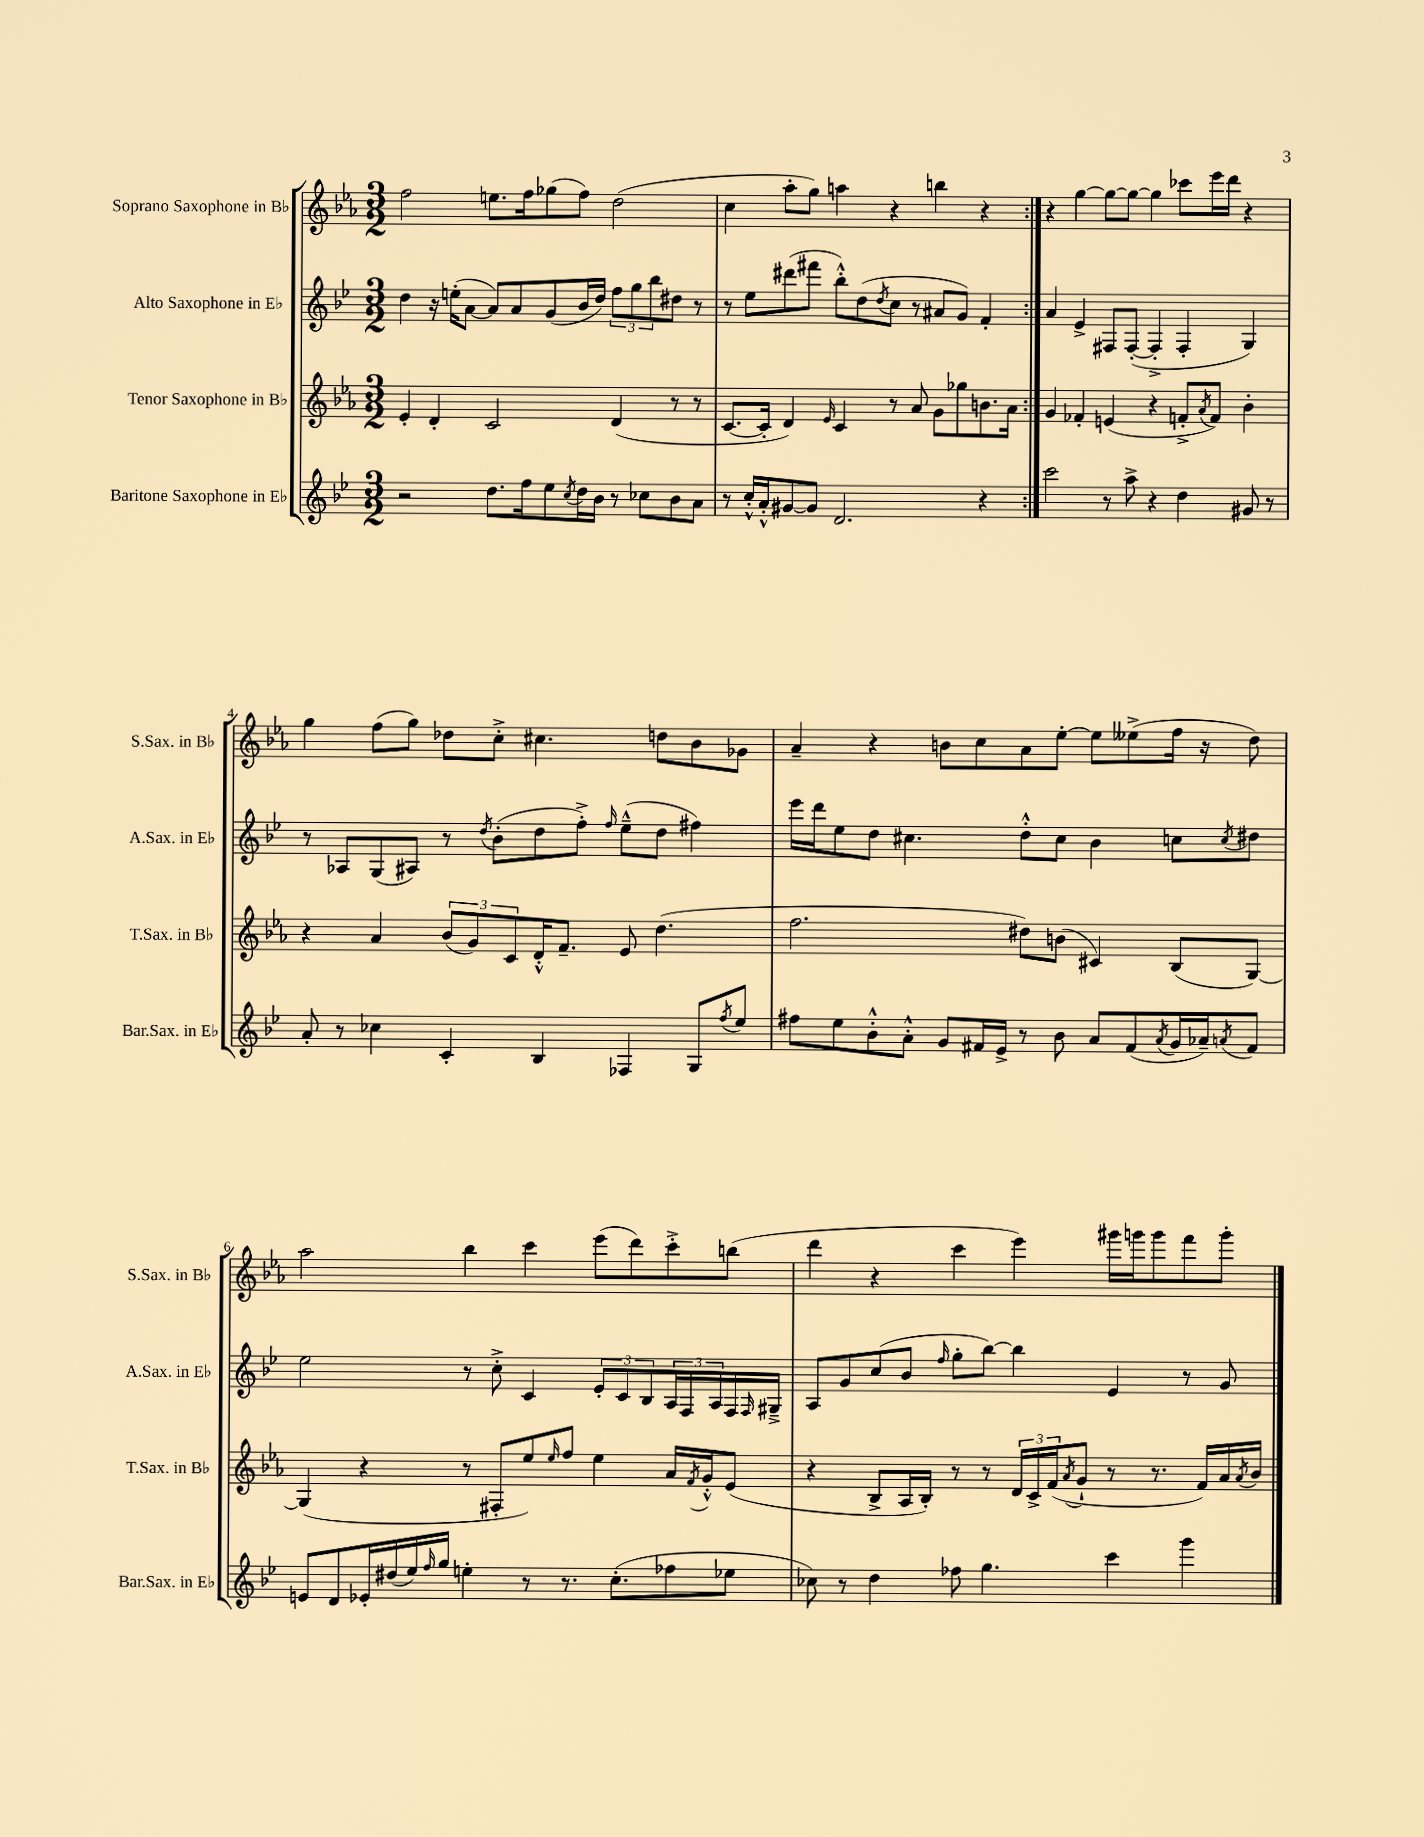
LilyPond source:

<<
\new StaffGroup <<
\new Staff = "s0" \with { instrumentName = "Soprano Saxophone in Bb" shortInstrumentName = "S.Sax. in Bb" } {
    \clef treble \key ees \major \numericTimeSignature \time 3/2
    \repeat volta 2 { f''2 e''8. f''16 ges''8( f''8) d''2( |
    c''4 aes''8-. g''8) a''4 r4 b''4 r4 | }
    r4 g''4~ g''8~ g''8~ g''4 ces'''8 ees'''16 d'''16 r4 |
    g''4 f''8( g''8) des''8 c''8-.-> cis''4. d''8 bes'8 ges'8 |
    aes'4-- r4 b'8 c''8 aes'8 ees''8~-. ees''8 eeses''8->( f''16 r16 d''8) |
    aes''2 bes''4 c'''4 ees'''8( d'''8) c'''8-.-> b''8( |
    d'''4 r4 c'''4 ees'''4) gis'''16 g'''16 g'''8 f'''8 g'''8-. \bar "|." |
}
\new Staff = "s1" \with { instrumentName = "Alto Saxophone in Eb" shortInstrumentName = "A.Sax. in Eb" } {
    \clef treble \key bes \major \numericTimeSignature \time 3/2
    \repeat volta 2 { d''4 r16 e''16-.( a'8~ a'8) a'8 g'8( bes'16 d''16) \tuplet 3/2 { f''8 g''8 bes''8 } dis''8 r8 |
    r8 ees''8 dis'''8( fis'''8 bes''8-.-^) d''8( \acciaccatura { d''8 } c''8 r8 ais'8 g'8) f'4-. | }
    a'4 ees'4-> fis8 fis8~-.( fis4-.-> fis4-. g4) |
    r8 aes8 g8( ais8) r8 \acciaccatura { d''8 } bes'8-.( d''8 f''8-.->) \grace { f''16 } ees''8---^( d''8 fis''4) |
    ees'''16 d'''16 ees''8 d''8 cis''4. d''8-.-^ cis''8 bes'4 c''8 \acciaccatura { c''8 } dis''8 |
    ees''2 r8 c''8-.-> c'4 \tuplet 3/2 { ees'8-. c'8 bes8 } \tuplet 3/2 { a16 f16 a16 } f16 \grace { f16 } gis16---> |
    a8 g'8 c''8( bes'8 \grace { f''16 } g''8-. bes''8~) bes''4 ees'4 r8 g'8 \bar "|." |
}
\new Staff = "s2" \with { instrumentName = "Tenor Saxophone in Bb" shortInstrumentName = "T.Sax. in Bb" } {
    \clef treble \key ees \major \numericTimeSignature \time 3/2
    \repeat volta 2 { ees'4-. d'4-. c'2 d'4( r8 r8 |
    c'8.~ c'16-. d'4) \grace { ees'16 } c'4 r8 aes'8 g'8 ges''8 b'8. aes'16 | }
    g'4 fes'4-. e'4( r4 f'8-.-> \acciaccatura { aes'8 } f'8) bes'4-. |
    r4 aes'4 \tuplet 3/2 { bes'8( g'8) c'8 } d'16-.-^ f'8.-- ees'8 d''4.( |
    f''2. dis''8) b'8( cis'4) bes8( g8~) |
    g4( r4 r8 fis8-. ees''8) \grace { ees''16 } f''8 ees''4 aes'16 \acciaccatura { f'8 } g'16-.-^ ees'8( |
    r4 bes8-> aes16 bes16-.) r8 r8 \tuplet 3/2 { d'16 c'16-> f'16( } \acciaccatura { aes'8 } g'8-! r8 r8. f'16) aes'16 \acciaccatura { aes'8 } bes'16 \bar "|." |
}
\new Staff = "s3" \with { instrumentName = "Baritone Saxophone in Eb" shortInstrumentName = "Bar.Sax. in Eb" } {
    \clef treble \key bes \major \numericTimeSignature \time 3/2
    \repeat volta 2 { r2 d''8. f''16 ees''8 \acciaccatura { c''8 } d''16 bes'16 r8 ces''8 bes'8 a'8 |
    r8 c''16-.-^ a'16-.-^ gis'8~ gis'8 d'2. r4 | }
    c'''2 r8 a''8-> r4 d''4 gis'8 r8 |
    a'8-. r8 ces''4 c'4-. bes4 fes4 g8 \acciaccatura { f''8 } ees''8 |
    fis''8 ees''8 bes'8-.-^ a'8-.-^ g'8 fis'16 ees'16-> r8 bes'8 a'8 fis'8( \acciaccatura { a'8 } g'16 aes'16--) \acciaccatura { a'8 } fis'8 |
    e'8 d'8 ees'16-. dis''16( ees''16) \grace { f''16 } g''16 e''4-. r8 r8. c''8.-.( fes''8 ees''8 |
    ces''8) r8 d''4 fes''8 g''4. c'''4 g'''4 \bar "|." |
}
>>
>>
